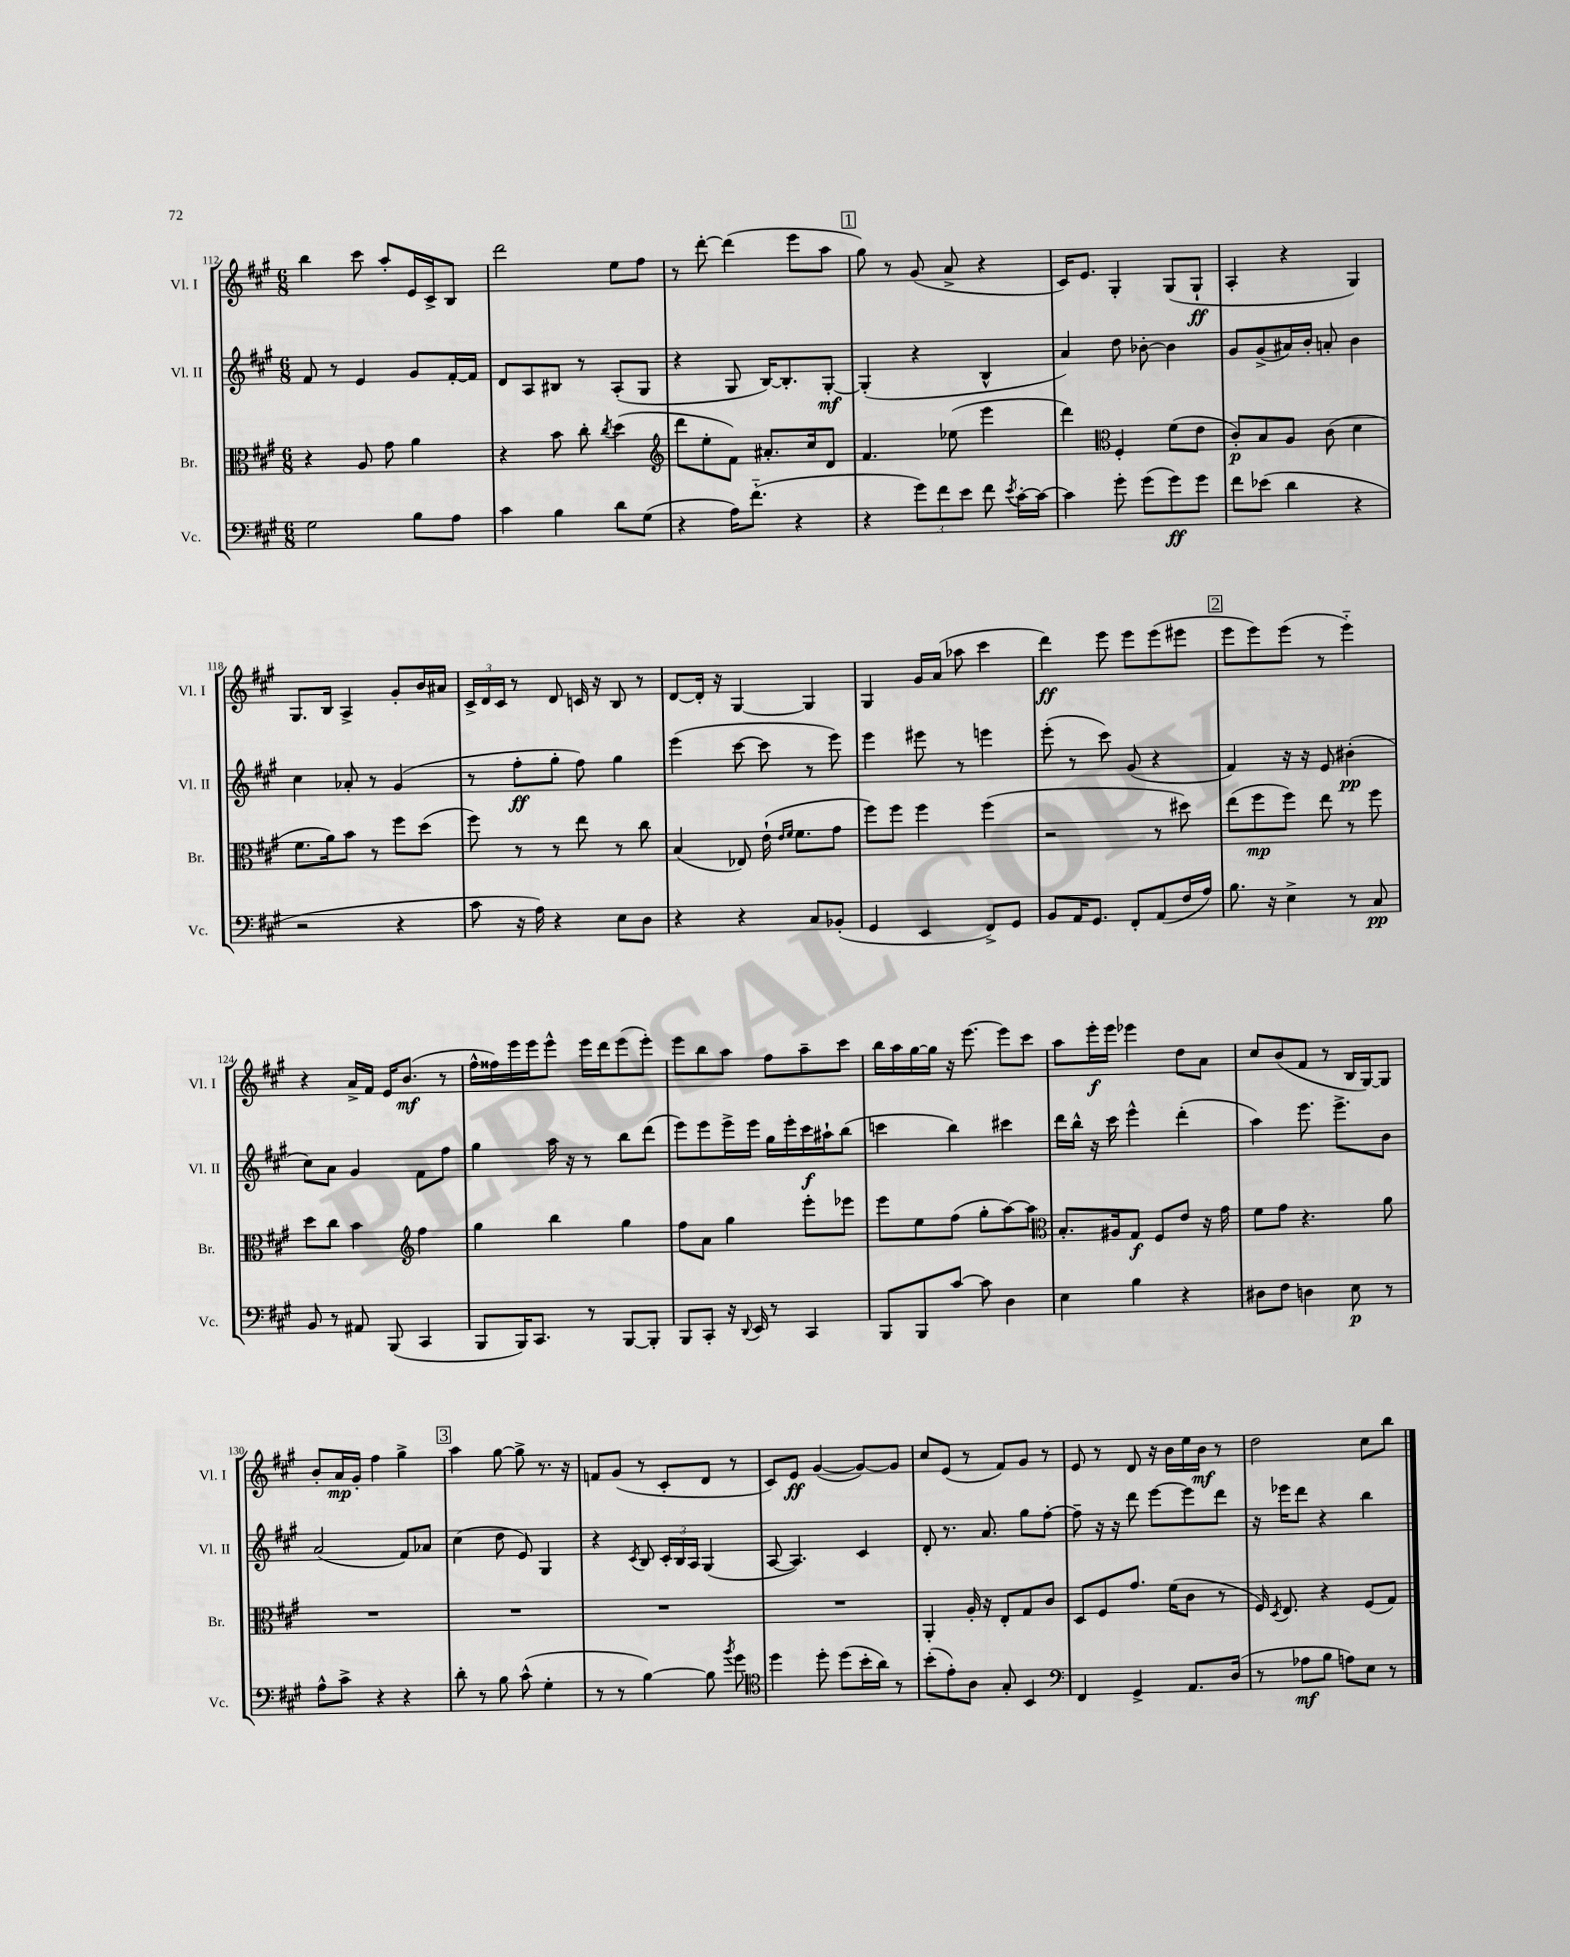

**kern	**kern	**kern	**kern
*staff4	*staff3	*staff2	*staff1
*clefF4	*clefC3	*clefG2	*clefG2
*k[f#c#g#]	*k[f#c#g#]	*k[f#c#g#]	*k[f#c#g#]
*M6/8	*M6/8	*M6/8	*M6/8
2G#	4r	8f#	4bb
.	.	8r	.
.	8A	4e	8ccc#
.	8g#	.	8aa'
8B	4a	8g#	16e
.	.	.	16c#^
8A	.	[16f#'	8B
.	.	16f#]	.
=	=	=	=
4c#	4r	8d	2ddd
.	.	8A	.
4B	8b	8B#	.
.	8cc#'	8r	.
.	8qcc#	.	.
8d	(4dd	(8A'	8ee
(8G#	.	8G#	8ff#
=	=	=	=
*	*clefG2	*	*
4r	8ddd	4r	8r
.	8ee'	.	[8ddd'
16A)	8f#)	8G#	(4ddd]
(8.f#'~	.	.	.
.	8.a#'	[16B)	.
.	.	8.B']	.
4r	.	.	8eee
.	16cc#	.	.
.	8d	[8G#'	8aa
=	=	=	=
4r	4.f#	(4G#']	8gg#)
.	.	.	8r
12g#)	.	4r	(8g#
12f#	.	.	.
.	(8ee-	.	8a^
12e	.	.	.
8f#	4eee	4B^^	4r
8qe	.	.	.
[16c#'	.	.	.
16c#_	.	.	.
=	=	=	=
4c#]	4ddd)	4a)	16c#)
.	.	.	8.e
*	*clefC3	*	*
8g#'	4F#'	8dd	4G#'
(8g#	.	[8b-'	.
8g#)	(8f#	4b-]	(8G#
8g#	8e	.	8G#`
=	=	=	=
8f#	8c#')	8g#	4A'
(8e-	8B	(8g#^	.
4d	8A	16a#)	4r
.	.	16b'	.
.	(8c#	8a'	.
4r	4d	4b	4G#)
=	=	=	=
2r	8.f#	4cc#	8.G#
.	16a)	.	16B
.	8b	8a-'	4A^
.	8r	8r	.
4r	8ff#	(4g#	8g#'
.	(8dd	.	16b
.	.	.	16a#
=	=	=	=
8c#	8ff#)	8r	24c#^
.	.	.	24d
.	.	.	24c#
16r	8r	8ff#'	8r
16A)	.	.	.
4r	8r	8gg#'	8d
.	8ee	8ff#)	16c
.	.	.	16r
8E	8r	4gg#	8B
8D	8cc#	.	8r
=	=	=	=
4r	(4B	(4eee	[8d
.	.	.	16d']
.	.	.	16r
4r	8E-)	[8ccc#	[4G#
.	(16e`	8ccc#]	.
.	16qqe	.	.
.	16qqf#	.	.
.	8.f#	.	.
8C#	.	8r	4G#]
(8BB-'	8g#	8eee)	.
=	=	=	=
4GG#	8ff#)	4eee	4G#
.	8ff#	.	.
4EE	4ff#	8eee#	16g#
.	.	.	(16a
.	.	8r	8aa-
8FF#^)	(4ff#	4eee	4ccc#
8GG#	.	.	.
=	=	=	=
8BB	2r	(8eee'	4ddd)
16AA	.	8r	.
8.GG#	.	.	.
.	.	8ccc#)	8eee
8FF#'	.	(8g#	8eee
(8AA	8r	4r	(8eee
16F#	8dd#)	.	8eee#
16A)	.	.	.
=	=	=	=
8.B	(8ee	4f#)	8eee
.	8ff#	.	8eee)
16r	.	.	.
4E^	8ff#)	16r	(8eee
.	.	16r	.
.	8ee	8e	8r
8r	8r	(4b#'	4eee'~)
8C#	8ff#	.	.
=	=	=	=
8BB	8dd	8cc#)	4r
8r	8cc#	8a	.
8AA#	4b	4g#	16a^
.	.	.	16f#
(8BBB	.	.	16e
.	.	.	(8.b
*	*clefG2	*	*
4CC#	4ff#	8f#	.
.	.	8ff#	8r
=	=	=	=
8BBB	4gg#	4gg#	16ff#^^
.	.	.	16ff##)
16BBB)	.	.	16eee
8.CC#	.	.	16eee
.	4bb	16aa	8eee^^
.	.	16r	.
8r	.	8r	16eee
.	.	.	16ddd
[8BBB	4gg#	8bb	(8eee
8BBB']	.	(8ddd	8eee')
=	=	=	=
8BBB	8ff#	8eee)	8eee
8CC#'	8a	8eee	8bb
16r	4gg#	16eee^	8aa
8qqDD	.	.	.
16EE	.	16eee	.
8r	.	16gg#	8ff#
.	.	16eee'	.
4CC#	8eee'	16ccc#	8aa~
.	.	16aa#`	.
.	8eee-	(8bb	8ccc#
=	=	=	=
8BBB	8eee	4ccc	16bb
.	.	.	16aa
8BBB	8ee	.	[16gg#
.	.	.	16gg#]
[8c#	(8ff#	4bb)	16r
.	.	.	[8.eee
8c#]	8gg#'	.	.
4D	[8aa)	4ccc#	8eee]
.	8aa]	.	8ccc#
=	=	=	=
*	*clefC3	*	*
4E	8.B'	16ddd	8aa
.	.	16bb^^	.
.	.	16r	16eee'
.	16A#	16ccc#	16eee
4B	8G#	4eee^^	4eee-
.	8F#	.	.
4r	8e	(4ddd'	8dd
.	16r	.	8a
.	16g#	.	.
=	=	=	=
8D#	8f#	4aa)	8cc#
8F#	8g#	.	(8b
4D	4.r	8.eee	8f#
.	.	.	8r
.	.	8.eee^	.
8E	.	.	16B
.	.	.	[16G#)
8r	8a	8b	8G#]
=	=	=	=
8A^^	2.r	(2a	8b'
8c#^	.	.	16a
.	.	.	16g#'
4r	.	.	4ff#
4r	.	8f#)	4gg#^
.	.	8a-	.
=	=	=	=
8d'	2.r	(4cc#	4aa
8r	.	.	.
8B	.	8dd	[8gg#
(8c#^^	.	8e)	8gg#^]
4G#'	.	4G#	8.r
.	.	.	16r
=	=	=	=
8r	2.r	4r	8f
8r	.	.	(8g#
.	.	8qc#	.
[4B)	.	8B	8r
.	.	24c#'	8c#'
.	.	24B	.
.	.	24A	.
8B]	.	(4G#	8d
8qb	.	.	.
8g#	.	.	8r
=	=	=	=
*clefC4	*	*	*
4dd	2.r	[8A	8c#)
.	.	4.A])	8e
8dd'	.	.	([4g#
(8dd	.	.	.
16b'	.	4c#	8g#_)
16a)	.	.	.
8r	.	.	8g#]
=	=	=	=
(8b'	4AA'	8d'	8cc#
8e')	.	8.r	(8e
8A	16A'	.	8r
.	16r	8.a	.
8G#'	8E'	.	8f#)
4BB	8G#	8gg#	8g#
.	8c#	[8ff#'	8r
=	=	=	=
*clefF4	*	*	*
4FF#	8D	8ff#~]	8e
.	8F#	16r	8r
.	.	16r	.
4GG#^	8.g#	8ddd	8d
.	.	[8eee	16r
.	(16f#	.	16b
8.AA	8c#	8eee]	16ee
.	.	.	16b
.	8r	8ddd	8r
(16D	.	.	.
=	=	=	=
8r	16F#)	16r	2dd
.	8qD	.	.
.	8.E	16eee-	.
8A-	.	8ddd	.
8B	4r	4r	.
8A)	.	.	.
8E	(8F#	4bb	8cc#
8r	8G#)	.	8bb
==	==	==	==
*-	*-	*-	*-
